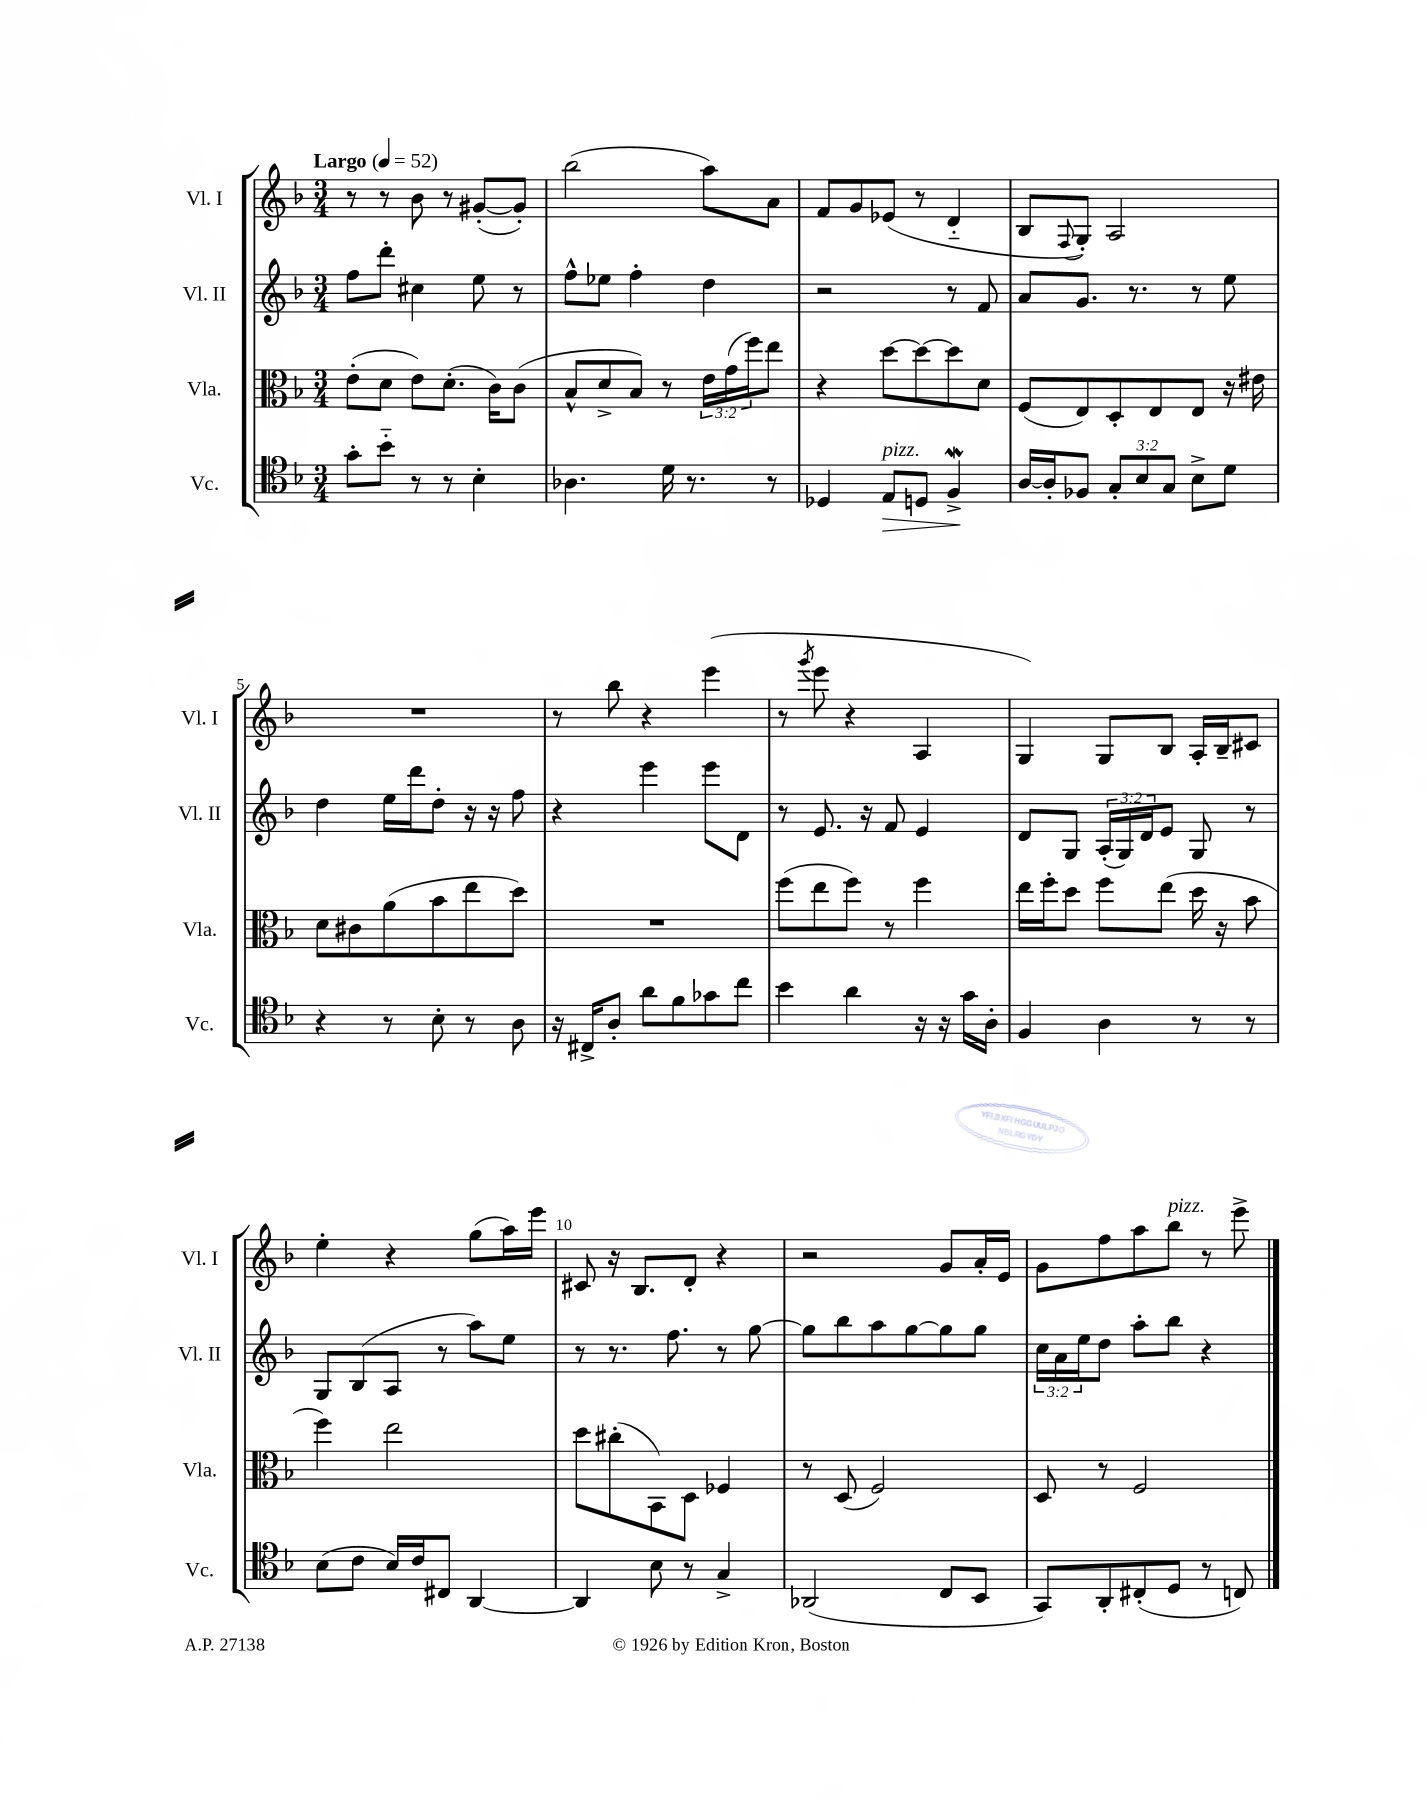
<<
\new StaffGroup <<
\new Staff = "s0" \with { instrumentName = "Vl. I" shortInstrumentName = "Vl. I" } {
    \clef treble \key f \major \numericTimeSignature \time 3/4 \tempo "Largo" 4 = 52
    r8 r8 bes'8 r8 gis'8~-.( gis'8-.) |
    bes''2( a''8) a'8 |
    f'8 g'8 ees'8( r8 d'4-_ |
    bes8 \appoggiatura { f8 } g8-.) a2 |
    R2. |
    r8 bes''8 r4 e'''4( |
    r8 \acciaccatura { g'''8 } e'''8 r4 a4 |
    g4) g8 bes8 a16-. bes16-- cis'8 |
    e''4-. r4 g''8( a''16) e'''16 |
    cis'8 r16 bes8. d'8-. r4 |
    r2 g'8 a'16-. e'16 |
    g'8 f''8 a''8 bes''8^\markup { \italic "pizz." } r8 e'''8-> \bar "|." |
}
\new Staff = "s1" \with { instrumentName = "Vl. II" shortInstrumentName = "Vl. II" } {
    \clef treble \key f \major \numericTimeSignature \time 3/4 \override Staff.TupletNumber.text = #tuplet-number::calc-fraction-text
    f''8 d'''8-. cis''4 e''8 r8 |
    f''8-^ ees''8 f''4-. d''4 |
    r2 r8 f'8 |
    a'8 g'8. r8. r8 e''8 |
    d''4 e''16 d'''16 d''8-. r16 r16 f''8 |
    r4 e'''4 e'''8 d'8 |
    r8 e'8. r16 f'8 e'4 |
    d'8 g8 \tuplet 3/2 { a16-.( g16) d'16 } e'8 g8 r8 |
    g8 bes8( a8 r8 a''8) e''8 |
    r8 r8. f''8. r8 g''8~ |
    g''8 bes''8 a''8 g''8~ g''8 g''8 |
    \tuplet 3/2 { c''16 a'16 e''16 } d''8 a''8-. bes''8 r4 \bar "|." |
}
\new Staff = "s2" \with { instrumentName = "Vla." shortInstrumentName = "Vla." } {
    \clef alto \key f \major \numericTimeSignature \time 3/4 \override Staff.TupletNumber.text = #tuplet-number::calc-fraction-text
    e'8-.( d'8 e'8) d'8.-.( c'16) c'8( |
    bes8-^ d'8-> bes8) r8 \tuplet 3/2 { e'16 g'16( f''16) } e''8 |
    r4 d''8~ d''8~ d''8 d'8 |
    f8( e8) d8-. e8 e8 r16 eis'16 |
    d'8 cis'8 a'8( bes'8 e''8 d''8) |
    R2. |
    f''8( e''8 f''8) r8 f''4 |
    e''16 f''16-. d''8 f''8 e''8( d''16 r16 bes'8 |
    f''4) e''2 |
    d''8 cis''8-.( bes,8) d8 fes4 |
    r8 d8( f2) |
    d8 r8 f2 \bar "|." |
}
\new Staff = "s3" \with { instrumentName = "Vc." shortInstrumentName = "Vc." } {
    \clef tenor \key f \major \numericTimeSignature \time 3/4 \override Staff.TupletNumber.text = #tuplet-number::calc-fraction-text
    g'8-. bes'8-_ r8 r8 bes4-. |
    aes4. d'16 r8. r8 |
    des4 e8\>^\markup { \italic "pizz." } d8 f4->\mordent\! |
    a16~ a16-. fes8 \tuplet 3/2 { g8-. bes8 g8 } bes8-> d'8 |
    r4 r8 bes8-. r8 a8 |
    r16 cis16-> a8-. a'8 f'8 ges'8 c''8 |
    bes'4 a'4 r16 r16 g'16 a16-. |
    f4 a4 r8 r8 |
    bes8( c'8 bes16) c'16 cis8 a,4~ |
    a,4 bes8 r8 g4-> |
    aes,2( c8 bes,8 |
    g,8) a,8-. cis8-.( d8 r8 c8) \bar "|." |
}
>>
>>
\layout { \context { \Score \override BarNumber.break-visibility = ##(#f #t #t) barNumberVisibility = #(every-nth-bar-number-visible 5) } }
